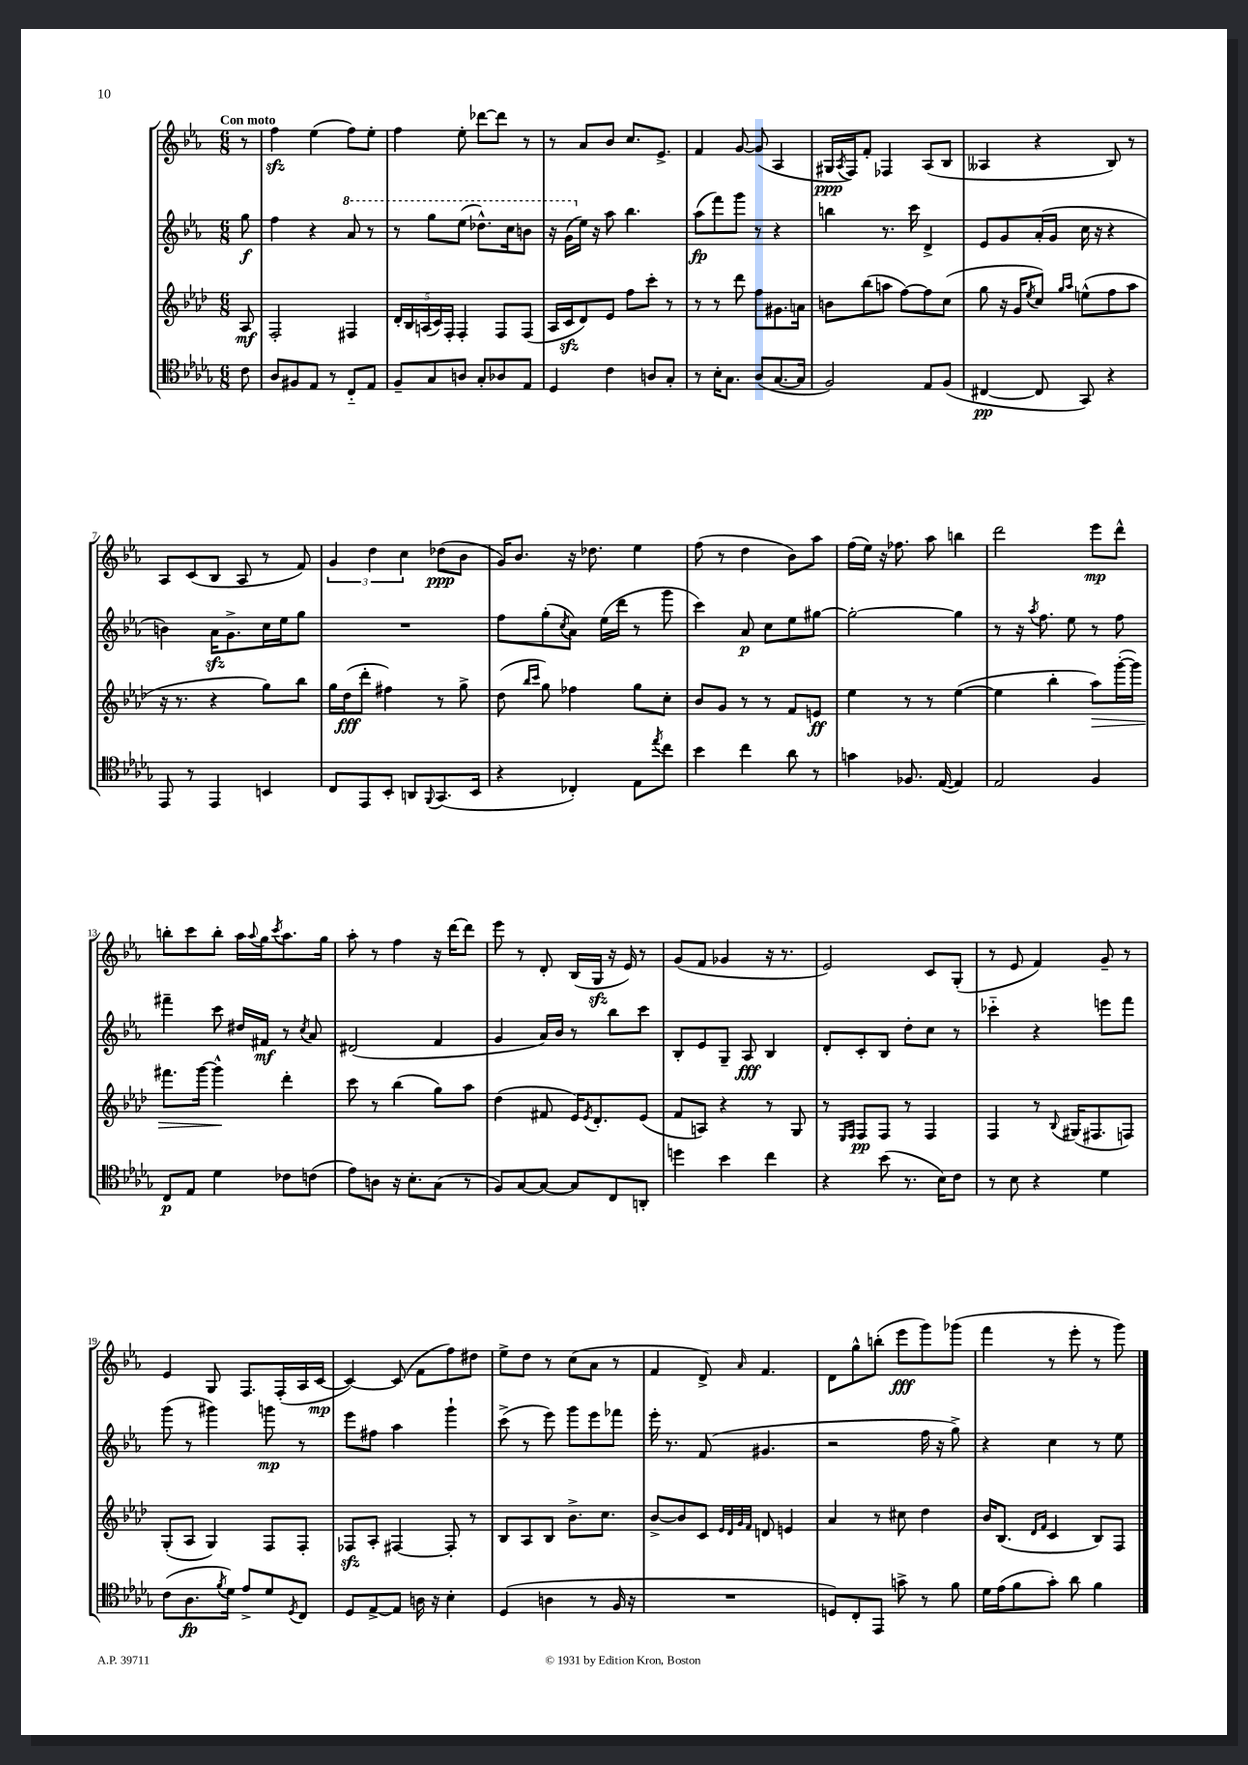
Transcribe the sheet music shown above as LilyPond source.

<<
\new StaffGroup <<
\new Staff = "s0" {
    \clef treble \key ees \major \numericTimeSignature \time 6/8 \partial 8 \tempo "Con moto"
    r8 |
    f''4\sfz ees''4( f''8) ees''8-. |
    f''4 ees''8-. des'''8~ des'''8 r8 |
    r8 aes'8 bes'8 c''8. ees'8.-> |
    f'4 g'8~ g'8( aes4 |
    gis16\ppp \acciaccatura { aes8 } f16) f'8-. fes4 aes8( bes8 |
    aeses4 r4 bes8) r8 |
    aes8 c'8( bes8 aes8 r8 f'8) |
    \tuplet 3/2 { g'4 d''4 c''4 } des''8\ppp( bes'8 |
    g'16) bes'8. r16 des''8. ees''4 |
    f''8( r8 d''4 bes'8) aes''8 |
    f''16( ees''16) r16 fes''8. aes''8 b''4 |
    d'''2 ees'''8\mp d'''8-^ |
    b''8-. c'''8 b''8-. aes''16 \appoggiatura { aes''8 } g''16 \acciaccatura { c'''8 } aes''8. g''16 |
    aes''8-. r8 f''4 r16 d'''16~ d'''8 |
    ees'''8 r8 d'8-. bes16( g16\sfz r16 ees'16) r8 |
    g'8( f'8 ges'4 r16 r8. |
    ees'2) c'8 g8-.( |
    r8 ees'8 f'4) g'8-- r8 |
    ees'4 g8 f8. f16-.( aes16 c'16~\mp |
    c'4~) c'8( f'8 f''8) dis''8 |
    ees''8-> d''8 r8 c''8( aes'8 r8 |
    f'4 d'8->) \grace { aes'16 } f'4. |
    d'8 g''8-^ b''8-.( ees'''8\fff g'''8) ges'''8( |
    f'''4 r8 ees'''8-. r8 g'''8) \bar "|." |
}
\new Staff = "s1" {
    \clef treble \key ees \major \numericTimeSignature \time 6/8 \partial 8
    g''8\f |
    f''4 r4 \ottava #1 aes''8 r8 |
    r8 g'''8 ees'''8( des'''8.-^) c'''16 b''8 |
    r16 g''16( \ottava #0 ees''16) r16 aes''8 bes''4. |
    aes''8\fp( f'''8) g'''8 r8 r4 |
    b''4 r8. c'''16 d'4-> |
    ees'8 g'8 aes'16-.( g'16 c''16 r16 r4 |
    b'4) aes'16\sfz g'8.-> c''16 ees''16 g''8 |
    R2. |
    f''8 g''8-.( \acciaccatura { c''8 } aes'8) ees''16( d'''16 r8 g'''8 |
    c'''4) aes'8\p c''8 ees''8 gis''8~ |
    gis''2~-. gis''4 |
    r8 r16 \acciaccatura { aes''8 } f''8. ees''8 r8 f''8 |
    fis'''4-- c'''8 dis''16 fis'16\mf r8 \acciaccatura { c''8 } aes'8 |
    dis'2( f'4 |
    g'4 aes'16) bes'16 r8 bes''8 c'''8 |
    bes8-. ees'8 g8-- aes8\fff bes4 |
    d'8-. c'8-. bes8 d''8-. c''8 r8 |
    ces'''4-_ r4 e'''8 f'''8 |
    g'''8( r8 gis'''4) g'''8\mp r8 |
    ees'''8 fis''8 aes''4 g'''4-! |
    c'''8->( r8 ees'''8) g'''8 ees'''8 fes'''8 |
    ees'''16-. r8. f'8( gis'4. |
    r2 f''16 r16 g''8->) |
    r4 c''4 r8 ees''8 \bar "|." |
}
\new Staff = "s2" {
    \clef treble \key aes \major \numericTimeSignature \time 6/8 \partial 8
    aes8\mf |
    f2-. fis4 |
    \tuplet 5/4 { des'16-. bes16 a16( c'16) f16-. } f4-. f8 f8( |
    aes16 c'16\sfz des'8) ees'8 f''8 c'''8-. r8 |
    r8 r8 des'''8 f''8 gis'8. a'16 |
    b'8 bes''8( a''8 f''8~) f''8 c''8( |
    g''8 r16 g'16 \acciaccatura { ees''8 } c''8) \grace { g''16 aes''16 } e''8-^( f''8 aes''8 |
    r16 r8. r4 g''8) bes''8 |
    g''16 des''16\fff( des'''8-. fis''4) r8 g''8-> |
    des''8( \grace { bes''16 c'''16 } g''8) fes''4 g''8 c''8-. |
    bes'8 g'8 r8 r8 f'8 e'8\ff |
    ees''4 r8 r8 ees''4~( |
    ees''4 bes''4-. aes''8\>) g'''16~-.( g'''16) |
    fis'''8. g'''16~ g'''4-^\! des'''4-. |
    c'''8 r8 bes''4( g''8) aes''8 |
    des''4( fis'8 ees'16) \acciaccatura { ees'8 } des'8.-. ees'8( |
    f'8 a8) r4 r8 g8 |
    r8 \grace { ees16 f16 } f8\pp f8 r8 f4 |
    f4 r8 \appoggiatura { bes8 } gis16( fis8. f8) |
    g8-.( aes8 g4) f8 f8-. |
    fes8\sfz aes8-. fis4~ fis8-. r8 |
    bes8 aes8 bes8 bes'8.-> c''8. |
    bes'8~-> bes'8 c'8 \grace { ees'32 des'32 g'32 f'32 } d'8 e'4 |
    aes'4 r8 cis''8 des''4 |
    bes'16 bes8.( \grace { des'16 f'16 } c'4 bes8) f8 \bar "|." |
}
\new Staff = "s3" {
    \clef tenor \key des \major \numericTimeSignature \time 6/8 \partial 8
    c'8 |
    aes8 fis8 ees8 r8 c8-_ ees8 |
    f8-- ges8 a8 ges8-. aes8 ees8 |
    des4 c'4 a8 ges8-. |
    r8 bes16-. ges8. aes8( ges8.~ ges16 |
    f2) ees8 f8( |
    cis4~\pp cis8 ges,8) r4 |
    ees,8 r8 ees,4 b,4 |
    c8 ees,8 bes,8-. a,8 \appoggiatura { f,8 } ges,8.( bes,16 |
    r4 ces4-.) ees8 \acciaccatura { ees''8 } c''8 |
    bes'4 c''4 aes'8 r8 |
    g'4 fes8. ees16~( ees4) |
    ees2 f4 |
    c8\p ees8 des'4 ces'8 c'8( |
    ees'8) a8 r16 bes8.-. ges8( r8 |
    f8) ges8~ ges8~ ges8 c8 a,8-. |
    d''4 bes'4 c''4 |
    r4 bes'8( r8. bes16) c'8 |
    r8 bes8 r4 des'4 |
    c'8( aes8.\fp \acciaccatura { f'8 } des'16) ees'8-> des'8 \acciaccatura { des8 } c8 |
    des8 ees8~-> ees8 a16 r16 bes4-. |
    des4( a4 r8 f16 r16 |
    R2. |
    d8) c8-. ees,8 g'8-> r8 f'8 |
    des'16 ees'16( f'8 ges'8-.) aes'8 f'4 \bar "|." |
}
>>
>>
